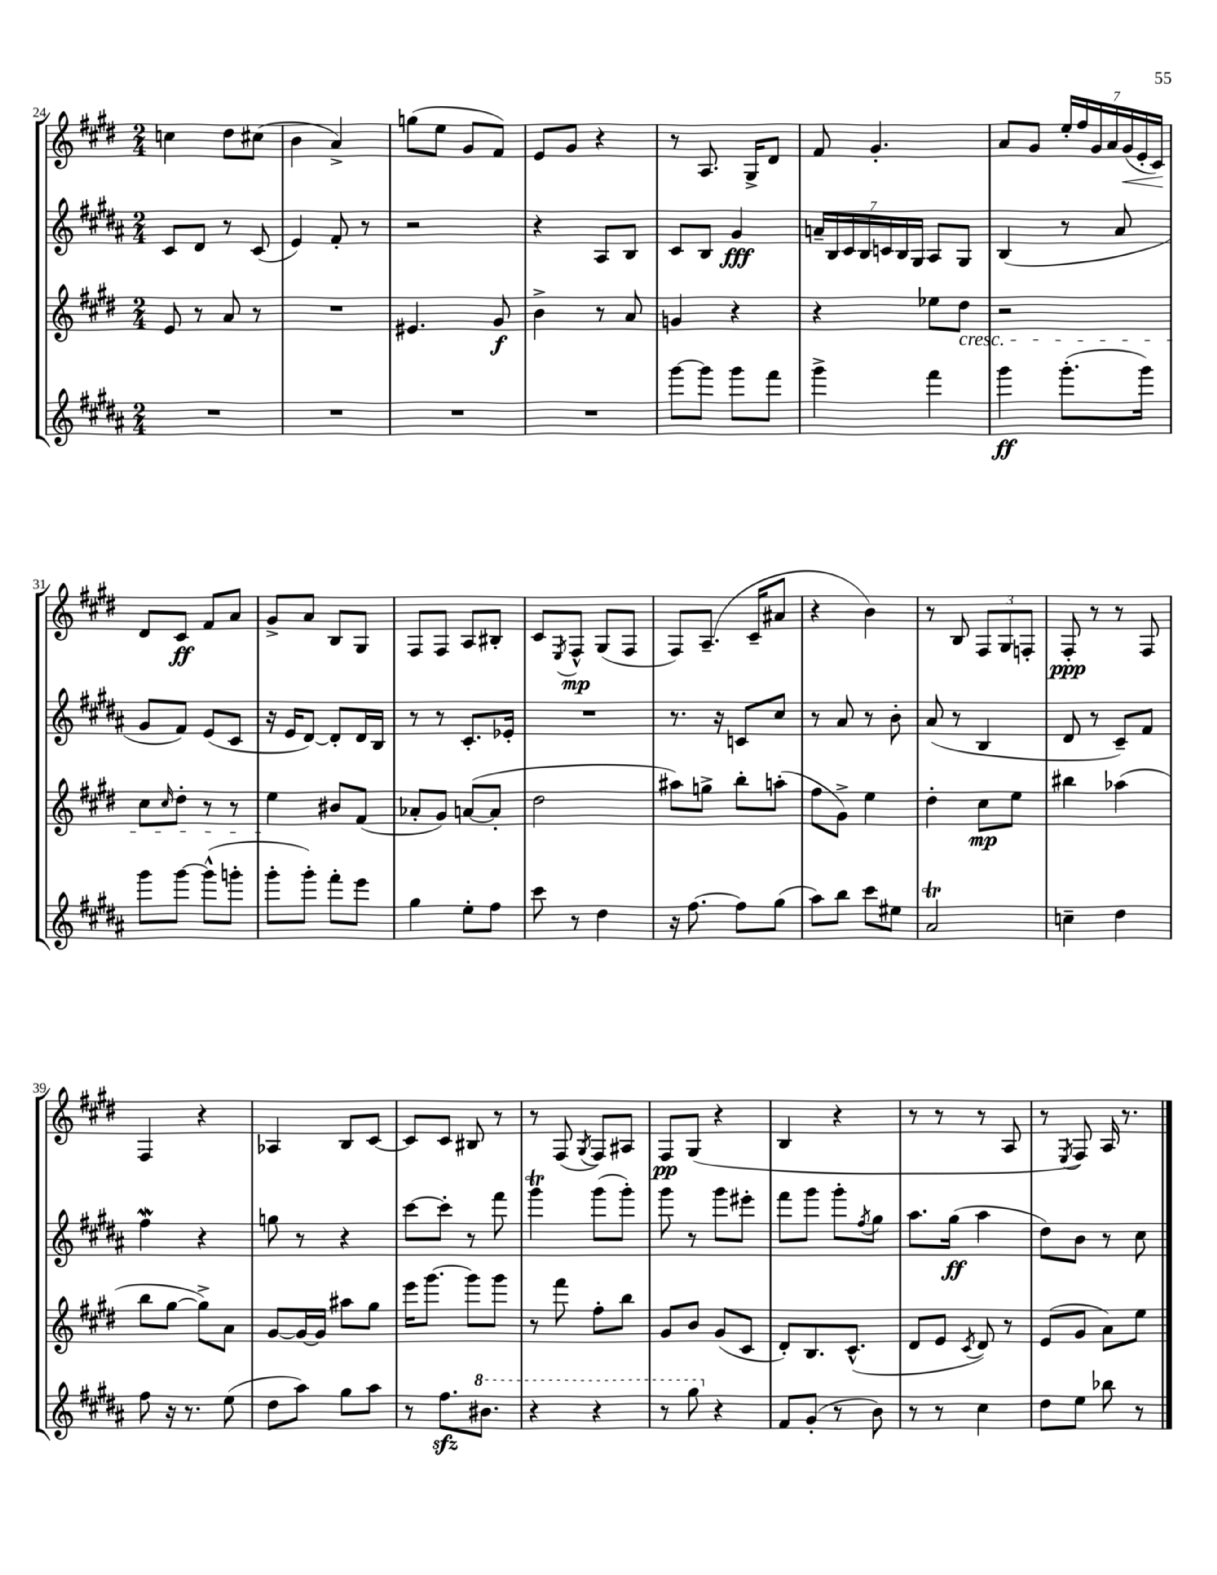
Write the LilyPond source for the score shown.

<<
\new StaffGroup <<
\new Staff = "s0" {
    \clef treble \key e \major \numericTimeSignature \time 2/4
    c''4 dis''8 cis''8( |
    b'4 a'4->) |
    g''8( e''8 gis'8 fis'8) |
    e'8 gis'8 r4 |
    r8 a8. gis16-> dis'8 |
    fis'8 gis'4.-. |
    a'8 gis'8 \tuplet 7/4 { e''16-. fis''16 gis'16 a'16 gis'16\<( e'16-. cis'16\!) } |
    dis'8 cis'8\ff fis'8 a'8 |
    gis'8-> a'8 b8 gis8 |
    fis8 fis8 a8 bis8-. |
    cis'8 \acciaccatura { e8 } fis8-^\mp gis8( fis8 |
    fis8) a8.--( cis'16-- ais'8 |
    r4 b'4) |
    r8 b8 \tuplet 3/2 { fis8 gis8 f8-. } |
    fis8-.\ppp r8 r8 fis8 |
    fis4 r4 |
    aes4 b8 cis'8~ |
    cis'8 cis'8 bis8 r8 |
    r8 fis8( \acciaccatura { gis8 } fis8) ais8 |
    fis8\pp gis8( r4 |
    b4 r4 |
    r8 r8 r8 a8 |
    r8 \acciaccatura { e8 } fis8) a16 r8. \bar "|." |
}
\new Staff = "s1" {
    \clef treble \key b \major \numericTimeSignature \time 2/4
    cis'8 dis'8 r8 cis'8( |
    e'4) fis'8-. r8 |
    r2 |
    r4 ais8 b8 |
    cis'8 b8 gis'4\fff |
    \tuplet 7/4 { a'16-- b16 cis'16 b16 c'16 b16 gis16 } ais8 gis8 |
    b4( r8 ais'8 |
    gis'8 fis'8) e'8( cis'8 |
    r16 e'16 dis'8~) dis'8-. dis'16 b16 |
    r8 r8 cis'8.-. ees'16-. |
    R2 |
    r8. r16 c'8 cis''8 |
    r8 ais'8 r8 b'8-. |
    ais'8( r8 b4 |
    dis'8 r8 cis'8--) fis'8 |
    fis''4\mordent r4 |
    g''8 r8 r4 |
    cis'''8~ cis'''8-. r8 fis'''8 |
    gis'''4\trill gis'''8( gis'''8-.) |
    gis'''8 r8 gis'''8 eis'''8-. |
    fis'''8 gis'''8 gis'''8-. \acciaccatura { fis''8 } gis''8 |
    ais''8. gis''16\ff( ais''4 |
    dis''8) b'8 r8 cis''8 \bar "|." |
}
\new Staff = "s2" {
    \clef treble \key e \major \numericTimeSignature \time 2/4
    e'8 r8 a'8 r8 |
    R2 |
    eis'4. gis'8\f |
    b'4-> r8 a'8 |
    g'4 r4 |
    r4 ees''8 dis''8\cresc |
    r2 |
    cis''8 \grace { cis''16 } dis''8-. r8 r8 |
    e''4\! bis'8 fis'8( |
    aes'8-. gis'8) a'8~( a'8-. |
    dis''2 |
    ais''8) g''8-> b''8-. a''8-.( |
    fis''8 gis'8->) e''4 |
    dis''4-. cis''8\mp e''8 |
    bis''4 aes''4( |
    b''8 gis''8~ gis''8->) a'8 |
    gis'8~ gis'16~ gis'16 ais''8 gis''8 |
    e'''16 gis'''8.~ gis'''8 gis'''8 |
    r8 fis'''8 fis''8-. b''8 |
    gis'8 b'8 gis'8( cis'8 |
    dis'8-.) b8. cis'8.-^( |
    dis'8 e'8 \acciaccatura { cis'8 } dis'8) r8 |
    e'8( gis'8 a'8) e''8 \bar "|." |
}
\new Staff = "s3" {
    \clef treble \key b \major \numericTimeSignature \time 2/4
    R2 |
    R2 |
    R2 |
    R2 |
    gis'''8~ gis'''8 gis'''8 fis'''8 |
    gis'''4-> fis'''4 |
    gis'''4\ff gis'''8.-.( gis'''16) |
    gis'''8 gis'''8~ gis'''8-^( g'''8-. |
    gis'''8-. gis'''8-.) fis'''8-. e'''8 |
    gis''4 e''8-. fis''8 |
    cis'''8 r8 dis''4 |
    r16 fis''8.~ fis''8 gis''8( |
    ais''8) b''8 cis'''8 eis''8 |
    ais'2\trill |
    c''4-- dis''4 |
    fis''8 r16 r8. e''8( |
    dis''8 ais''8) gis''8 ais''8 |
    r8 fis''8.\sfz \ottava #1 bis''8. |
    r4 r4 |
    r8 gis'''8 \ottava #0 r4 |
    fis'8 gis'8-.( r8 b'8) |
    r8 r8 cis''4 |
    dis''8 e''8 bes''8 r8 \bar "|." |
}
>>
>>
\layout { \context { \Score currentBarNumber = #24 } }
